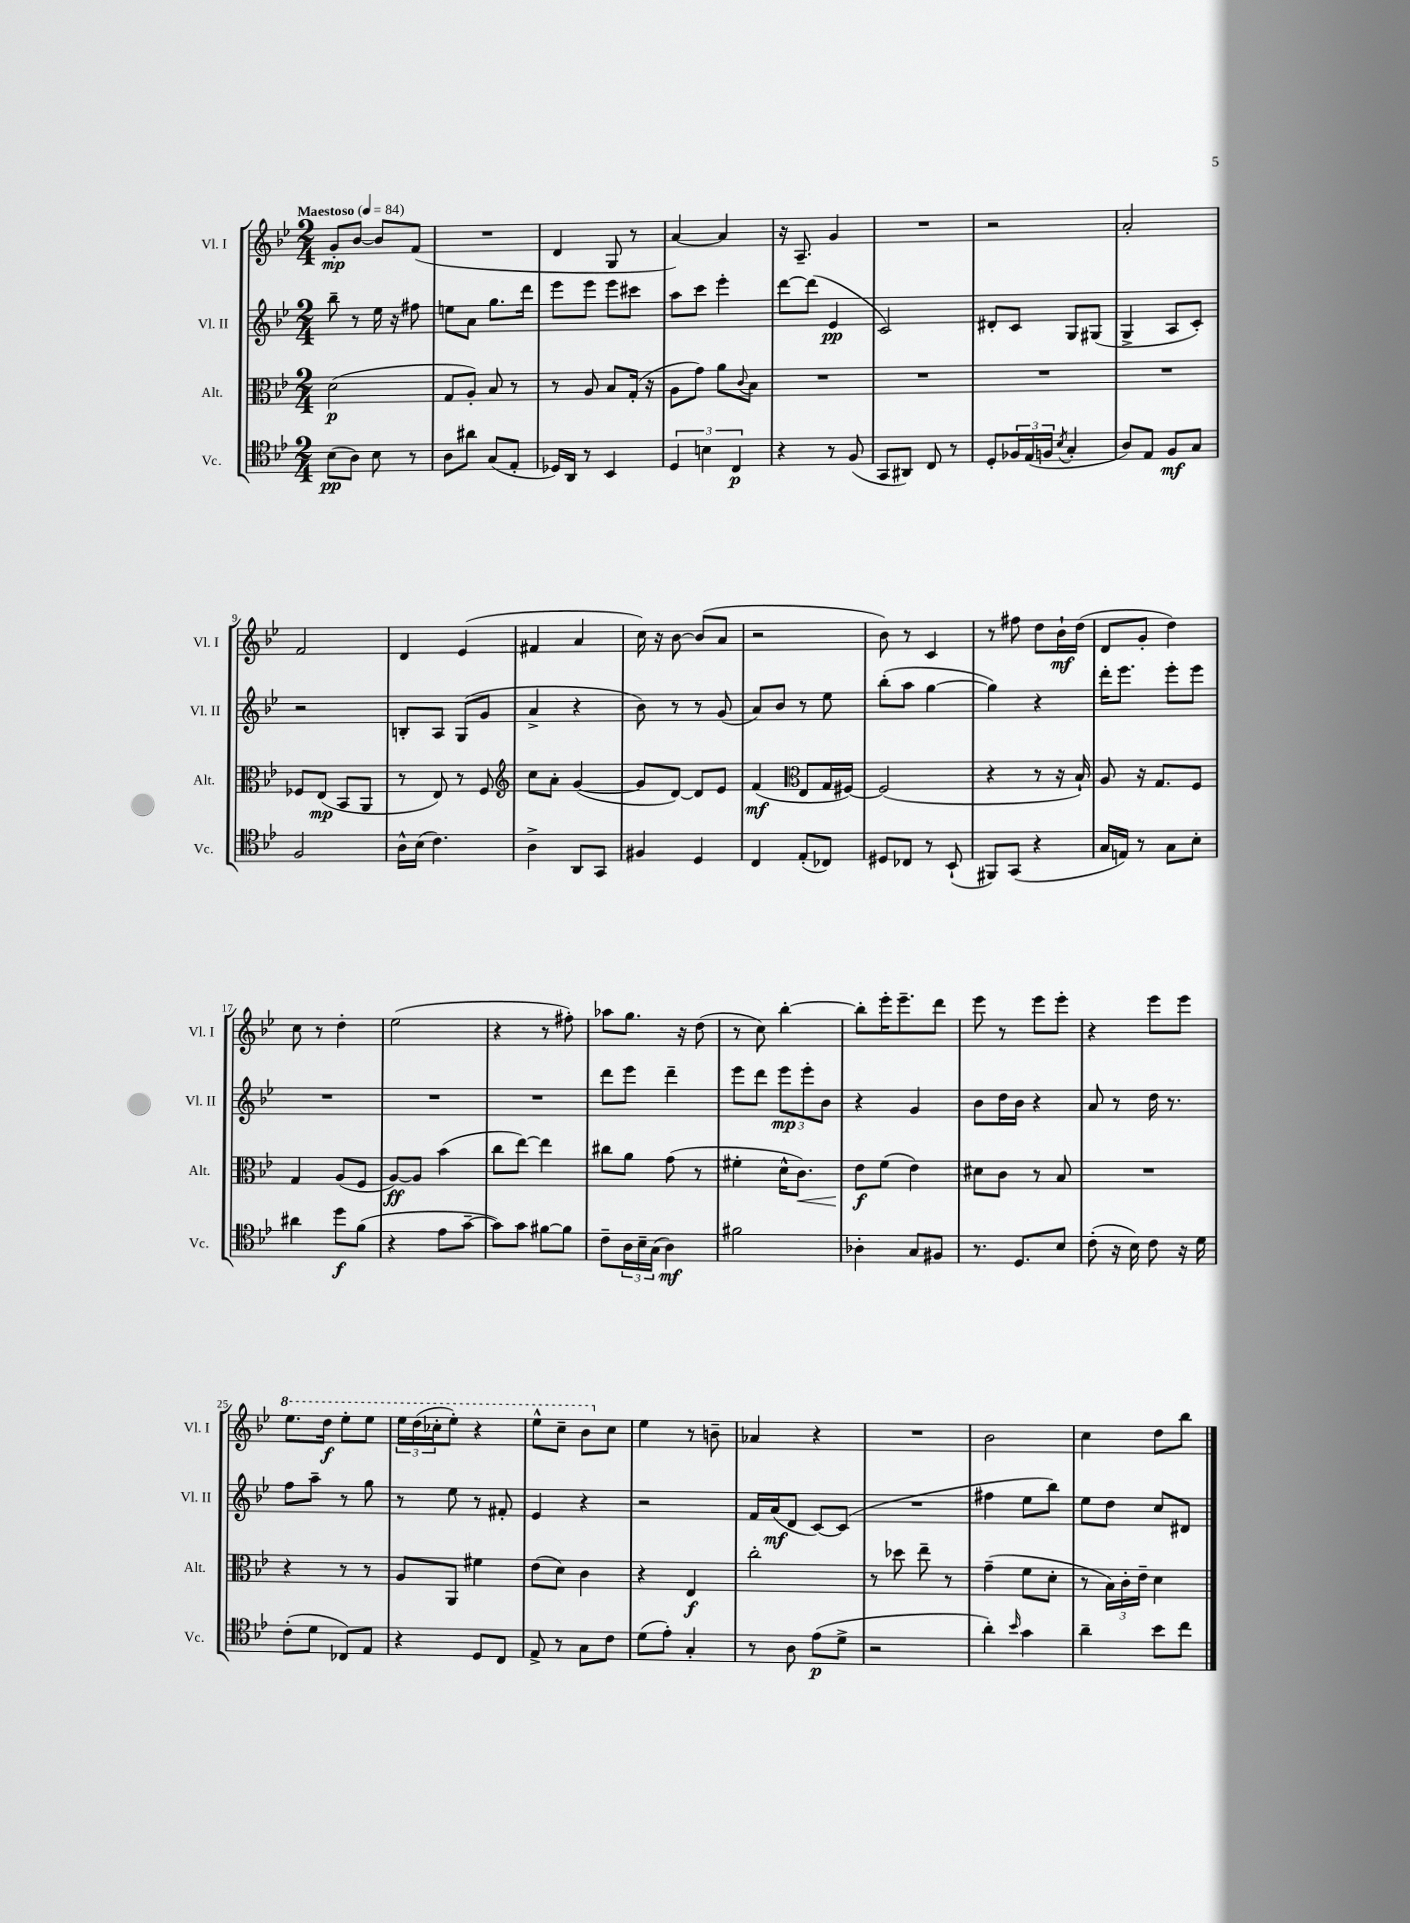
<<
\new StaffGroup <<
\new Staff = "s0" \with { instrumentName = "Vl. I" shortInstrumentName = "Vl. I" } {
    \clef treble \key bes \major \numericTimeSignature \time 2/4 \tempo "Maestoso" 4 = 84
    g'8-.\mp bes'8~ bes'8 f'8( |
    R2 |
    d'4 g8 r8 |
    a'4~) a'4 |
    r16 a8.-- g'4 |
    R2 |
    r2 |
    a'2-. |
    f'2 |
    d'4 ees'4( |
    fis'4 a'4 |
    c''16) r16 bes'8~ bes'8( a'8 |
    r2 |
    bes'8) r8 c'4 |
    r8 fis''8 d''8 bes'16-!\mf d''16( |
    d'8 g'8-. d''4) |
    c''8 r8 d''4-. |
    ees''2( |
    r4 r8 fis''8-.) |
    aes''8 g''8. r16 d''8( |
    r8 c''8) bes''4~-. |
    bes''8-. ees'''16-. ees'''8.-- d'''8 |
    ees'''8 r8 ees'''8 ees'''8-. |
    r4 ees'''8 ees'''8 |
    \ottava #1 ees'''8. d'''16\f ees'''8-. ees'''8 |
    \tuplet 3/2 { ees'''16 d'''16( ces'''16-. } ees'''8-.) r4 |
    ees'''8-^ c'''8-- bes''8 \ottava #0 c''8 |
    ees''4 r8 b'8-- |
    aes'4 r4 |
    R2 |
    bes'2 |
    c''4 d''8 bes''8 \bar "|." |
}
\new Staff = "s1" \with { instrumentName = "Vl. II" shortInstrumentName = "Vl. II" } {
    \clef treble \key bes \major \numericTimeSignature \time 2/4
    bes''8-- r8 ees''16 r16 fis''8 |
    e''8 a'8 g''8. d'''16 |
    ees'''8 ees'''8 ees'''8 cis'''8 |
    a''8 c'''8 ees'''4-. |
    d'''8~ d'''8( ees'4\pp |
    c'2) |
    dis'8-. c'8 g8 gis8( |
    g4-> a8 c'8-.) |
    r2 |
    b8-. a8 g8( g'8 |
    a'4-> r4 |
    bes'8) r8 r8 g'8( |
    a'8) bes'8 r8 ees''8 |
    bes''8-.( a''8 g''4~ |
    g''4) r4 |
    d'''16-. ees'''8. ees'''8-. ees'''8 |
    R2 |
    R2 |
    R2 |
    d'''8 ees'''8 d'''4-- |
    ees'''8 d'''8 \tuplet 3/2 { ees'''8\mp ees'''8-. bes'8 } |
    r4 g'4 |
    bes'8 d''16 bes'16 r4 |
    a'8 r8 d''16 r8. |
    f''8 a''8-- r8 g''8 |
    r8 ees''8 r8 fis'8-. |
    ees'4 r4 |
    r2 |
    f'16 a'16\mf( d'8 c'8~) c'8( |
    R2 |
    fis''4 ees''8 bes''8) |
    ees''8 d''8 c''8 dis'8 \bar "|." |
}
\new Staff = "s2" \with { instrumentName = "Alt." shortInstrumentName = "Alt." } {
    \clef alto \key bes \major \numericTimeSignature \time 2/4
    d'2\p( |
    g8 a8-.) bes8 r8 |
    r8 a8 bes8 g16-.( r16 |
    a8 g'8) a'8 \appoggiatura { c'8 } bes8 |
    R2 |
    R2 |
    R2 |
    R2 |
    fes8 ees8\mp( bes,8 a,8 |
    r8 ees8) r8 f8 |
    \clef treble c''8 a'8-. g'4~( |
    g'8 d'8~) d'8 ees'8 |
    f'4\mf( \clef alto ees8 g16 fis16~) |
    fis2( |
    r4 r8 r16 bes16-!) |
    a8 r16 g8. f8 |
    g4 a8( f8 |
    a8~\ff) a8 bes'4( |
    c''8 ees''8~) ees''4 |
    cis''8 a'8 g'8( r8 |
    fis'4-. d'16-^ c'8.\<) |
    ees'8\f\! f'8( ees'4) |
    dis'8 c'8 r8 bes8 |
    R2 |
    r4 r8 r8 |
    a8 a,8 fis'4 |
    ees'8( d'8) c'4 |
    r4 ees4\f |
    c''2-. |
    r8 des''8 ees''8-- r8 |
    g'4--( f'8 d'8-. |
    r8 \tuplet 3/2 { bes16) c'16-. ees'16-- } d'4 \bar "|." |
}
\new Staff = "s3" \with { instrumentName = "Vc." shortInstrumentName = "Vc." } {
    \clef tenor \key bes \major \numericTimeSignature \time 2/4
    bes8\pp( a8) bes8 r8 |
    a8 ais'8 g8( ees8-. |
    des16) a,16 r8 bes,4 |
    \tuplet 3/2 { d4 b4 c4\p } |
    r4 r8 f8( |
    g,8 ais,8) c8 r8 |
    d8-. \tuplet 3/2 { fes16 ees16( f16 } \acciaccatura { bes8 } g4-. |
    a8) ees8 f8\mf g8 |
    f2 |
    a16-^ bes16( c'4.) |
    a4-> a,8 g,8 |
    fis4 d4 |
    c4 ees8-.( ces8) |
    dis8 ces8 r8 bes,8-!( |
    fis,8) g,8( r4 |
    g16 e16) r8 g8 bes8-. |
    ais'4 d''8\f f'8( |
    r4 ees'8 g'8~-- |
    g'8) g'8 fis'8~ fis'8 |
    c'8-- \tuplet 3/2 { a16 bes16-- g16( } a4\mf) |
    fis'2 |
    aes4-. g8 fis8 |
    r8. d8. bes8 |
    c'8-.( r16 bes16) c'8 r16 d'16 |
    c'8-.( d'8 ces8) ees8 |
    r4 d8 c8 |
    ees8-> r8 g8 c'8 |
    d'8( ees'8-.) g4-. |
    r8 a8 ees'8\p( d'8-> |
    r2 |
    a'4-.) \grace { bes'16 } g'4 |
    a'4-- bes'8 c''8 \bar "|." |
}
>>
>>
